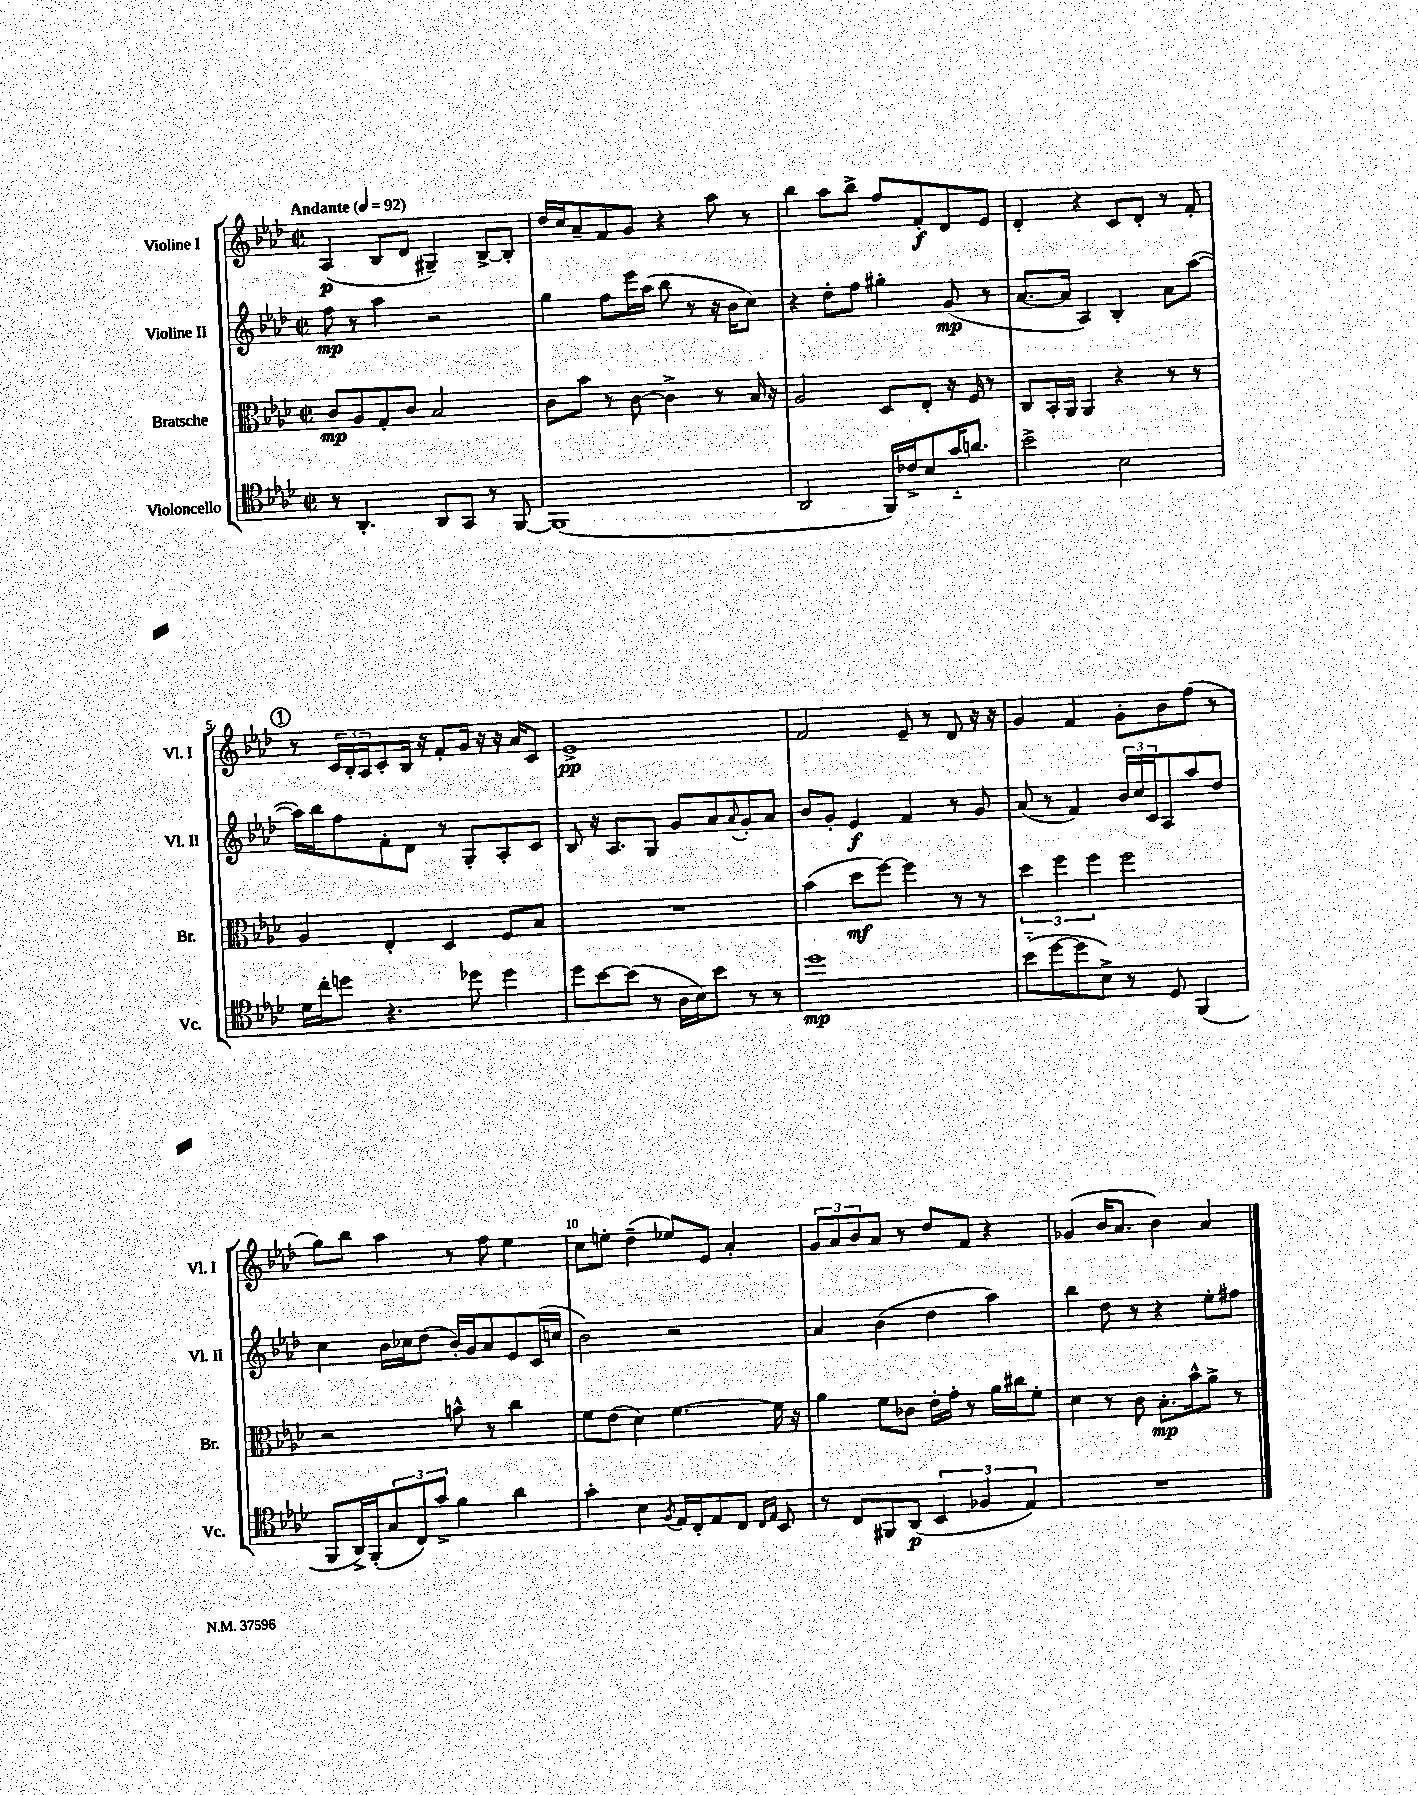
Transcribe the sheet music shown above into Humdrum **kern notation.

**kern	**dynam	**kern	**dynam	**kern	**dynam	**kern	**dynam
*part4	*part4	*part3	*part3	*part2	*part2	*part1	*part1
*staff4	*staff4	*staff3	*staff3	*staff2	*staff2	*staff1	*staff1
*I"Violoncello	*	*I"Bratsche	*	*I"Violine II	*	*I"Violine I	*
*I'Vc.	*	*I'Br.	*	*I'Vl. II	*	*I'Vl. I	*
*clefC4	*	*clefC3	*	*clefG2	*	*clefG2	*
*k[b-e-a-d-]	*	*k[b-e-a-d-]	*	*k[b-e-a-d-]	*	*k[b-e-a-d-]	*
*M2/2	*	*M2/2	*	*M2/2	*	*M2/2	*
*met(c|)	*	*met(c|)	*	*met(c|)	*	*met(c|)	*
*MM92	*	*MM92	*	*MM92	*	*MM92	*
=1	=1	=1	=1	=1	=1	=1	=1
!	!	!	!	!	!	!LO:TX:a:B:t=Andante	!
8r	.	8c/L	mp	8ff\	mp	(4A-/	p
4.AA-'/	.	8A-/	.	8r	.	.	.
.	.	8G'/	.	4aa-\	.	8B-/L	.
.	.	8c/J	.	.	.	8d-/J	.
8AA-/L	.	2B-/	.	2r	.	4G#X~/)	.
8GG/J	.	.	.	.	.	.	.
8r	.	.	.	.	.	[8B-^/L	.
[8FF/	.	.	.	.	.	8B-'/J]	.
=2	=2	=2	=2	=2	=2	=2	=2
(1FF]	.	8c\L	.	4gg\	.	16dd-/LL	.
.	.	.	.	.	.	16cc/J	.
.	.	8b-\J	.	.	.	8a-~/	.
.	.	8r	.	8ff\L	.	8f/	.
.	.	[8c\	.	16eee-\L	.	8g/J	.
.	.	.	.	(16aa-\JJ	.	.	.
.	.	4c^\]	.	8bb-\	.	4r	.
.	.	.	.	8r	.	.	.
.	.	8r	.	16r	.	8aa-\	.
.	.	.	.	16b-\KL	.	.	.
.	.	16B-/	.	8cc\J)	.	8r	.
.	.	16r	.	.	.	.	.
=3	=3	=3	=3	=3	=3	=3	=3
2AA-/	.	2A-/	.	4r	.	4bb-\	.
.	.	.	.	8dd-'\L	.	8aa-\L	.
.	.	.	.	8ff\J	.	8bb-^\J	.
16FF/LL)	.	8D-/L	.	4gg#X'\	.	8ff/L	.
16c-X^/J	.	.	.	.	.	.	.
8B-/	.	8E-'/J	.	.	.	8f'/	f
16g/K	.	16r	.	(8g/	mp	8d-/	.
8.an/J	.	16F/	.	.	.	.	.
.	.	8r	.	8r	.	8e-/J	.
=4	=4	=4	=4	=4	=4	=4	=4
2b-^\	.	8C/L	.	[8.a-/L	.	4d-'/	.
.	.	16BB-'/L	.	.	.	.	.
.	.	16AA-/JJ	.	16a-/Jk]	.	.	.
.	.	4AA-/	.	4A-/)	.	4r	.
2B-\	.	4r	.	4B-'/	.	8c/L	.
.	.	.	.	.	.	8d-'/J	.
.	.	8r	.	8a-\L	.	8r	.
.	.	8r	.	([8aa-\J	.	8f'/	.
!!LO:LB:g=z
!!LO:REH:place=s1:t=1
=5	=5	=5	=5	=5	=5	=5	=5
16d-\LL	.	4A-/	.	16aa-\LL])	.	8r	.
16cc'\J	.	.	.	16bb-\J	.	.	.
8ddn\J	.	.	.	8ff\	.	24c/LL	.
.	.	.	.	.	.	24B-'/	.
.	.	.	.	.	.	24A-/J	.
4.r	.	4E-'/	.	8f'\	.	8c'/	.
.	.	.	.	8d-\J	.	16B-/Jk	.
.	.	.	.	.	.	16r	.
.	.	4D-/	.	8r	.	8f'/L	.
8dd-X\	.	.	.	8G'/L	.	16g/Jk	.
.	.	.	.	.	.	16r	.
4dd-\	.	8F/L	.	8A-'/	.	16r	.
.	.	.	.	.	.	16a-/KL	.
.	.	8B-/J	.	8c/J	.	8c/J	.
=6	=6	=6	=6	=6	=6	=6	=6
8dd-\L	.	1r	.	8B-/	.	1e-^	pp
[8b-\	.	.	.	16r	.	.	.
.	.	.	.	8.A-/L	.	.	.
(8b-\J]	.	.	.	.	.	.	.
8r	.	.	.	8G/J	.	.	.
16A-\LL	.	.	.	8g/L	.	.	.
16B-\J)	.	.	.	.	.	.	.
8b-\J	.	.	.	8a-/	.	.	.
.	.	.	.	8qqa-/	.	.	.
8r	.	.	.	8g'/	.	.	.
8r	.	.	.	8a-/J	.	.	.
=7	=7	=7	=7	=7	=7	=7	=7
1dd-	mp	(4b-\	.	8b-/L	.	2f/	.
.	.	.	.	8g'/J	.	.	.
.	.	8dd-\L	mf	4e-/	f	.	.
.	.	[8ff\J)	.	.	.	.	.
.	.	4ff\]	.	4f/	.	8e-~/	.
.	.	.	.	.	.	8r	.
.	.	8r	.	8r	.	8d-/	.
.	.	8r	.	8g/	.	16r	.
.	.	.	.	.	.	16r	.
=8	=8	=8	=8	=8	=8	=8	=8
(8b-\L	.	6dd-\	.	(8a-/	.	4g/	.
[8dd-\	.	.	.	8r	.	.	.
.	.	6ff\	.	.	.	.	.
8dd-\]	.	.	.	4f/)	.	4f/	.
.	.	6ff\	.	.	.	.	.
8B-^\J)	.	.	.	.	.	.	.
8r	.	2ff\	.	24b-/LL	.	8g'\L	.
.	.	.	.	24cc/	.	.	.
.	.	.	.	24c/J	.	.	.
8D-/	.	.	.	8A-/	.	8b-\	.
(4FF/	.	.	.	8aa-/	.	(8ff\J	.
.	.	.	.	8dd-/J	.	8r	.
!!LO:LB:g=z
=9	=9	=9	=9	=9	=9	=9	=9
8FF/L	.	2r	.	4cc\	.	8gg\L)	.
16AA-^/L)	.	.	.	.	.	8bb-\J	.
(16FF'/J	.	.	.	.	.	.	.
12G/	.	.	.	16b-\LL	.	4aa-\	.
.	.	.	.	16cc-X\J	.	.	.
12C/)	.	.	.	.	.	.	.
.	.	.	.	(8dd-\J	.	.	.
12g^/J	.	.	.	.	.	.	.
4f\	.	8bn^^\	.	16b-'/LL)	.	8r	.
.	.	.	.	16g/J	.	.	.
.	.	8r	.	8a-/	.	8ff\	.
4a-\	.	4cc\	.	8e-/	.	4ee-\	.
.	.	.	.	(16c/L	.	.	.
.	.	.	.	16ccn/JJ	.	.	.
=10	=10	=10	=10	=10	=10	=10	=10
4g'\	.	8f\L	.	2b-\)	.	8cc\L	.
.	.	(8e-\J	.	.	.	8een'\J	.
4B-\	.	4d-\)	.	.	.	(4dd-~\	.
8qF/	.	.	.	.	.	.	.
16E-/LL	.	[4.f\	.	2r	.	8ee-X/L)	.
16C'/J	.	.	.	.	.	.	.
8E-/	.	.	.	.	.	8e-/J	.
8C/J	.	.	.	.	.	4a-'/	.
16qqC/LL	.	.	.	.	.	.	.
16qqE-/JJ	.	.	.	.	.	.	.
8BB-/	.	16f\]	.	.	.	.	.
.	.	16r	.	.	.	.	.
=11	=11	=11	=11	=11	=11	=11	=11
8r	.	4a-\	.	4a-/	.	12g/L	.
.	.	.	.	.	.	12a-/	.
8C/L	.	.	.	.	.	.	.
.	.	.	.	.	.	12b-/	.
8FF#X/	.	8f\L	.	(4b-\	.	8a-/J	.
(8AA-/J	p	8c-X\J	.	.	.	8r	.
6BB-/	.	16e-'\LL	.	4dd-\	.	8dd-/L	.
.	.	16g'\JJ	.	.	.	.	.
.	.	8r	.	.	.	8f/J	.
6F-X/	.	.	.	.	.	.	.
.	.	16a-\LL	.	4aa-\)	.	4r	.
.	.	16cc#X\J	.	.	.	.	.
6E-/)	.	.	.	.	.	.	.
.	.	8f'\J	.	.	.	.	.
=12	=12	=12	=12	=12	=12	=12	=12
1r	.	4d-\	.	4bb-\	.	(4g-X/	.
.	.	8r	.	8dd-\	.	16b-/KL	.
.	.	.	.	.	.	8.a-/J	.
.	.	8c\	.	8r	.	.	.
.	.	8.B-'\L	mp	4r	.	4b-\)	.
.	.	16b-^^\k	.	.	.	.	.
.	.	8a-^\J	.	8ee-'\L	.	4a-/	.
.	.	8r	.	8ff#X\J	.	.	.
==	==	==	==	==	==	==	==
*-	*-	*-	*-	*-	*-	*-	*-
